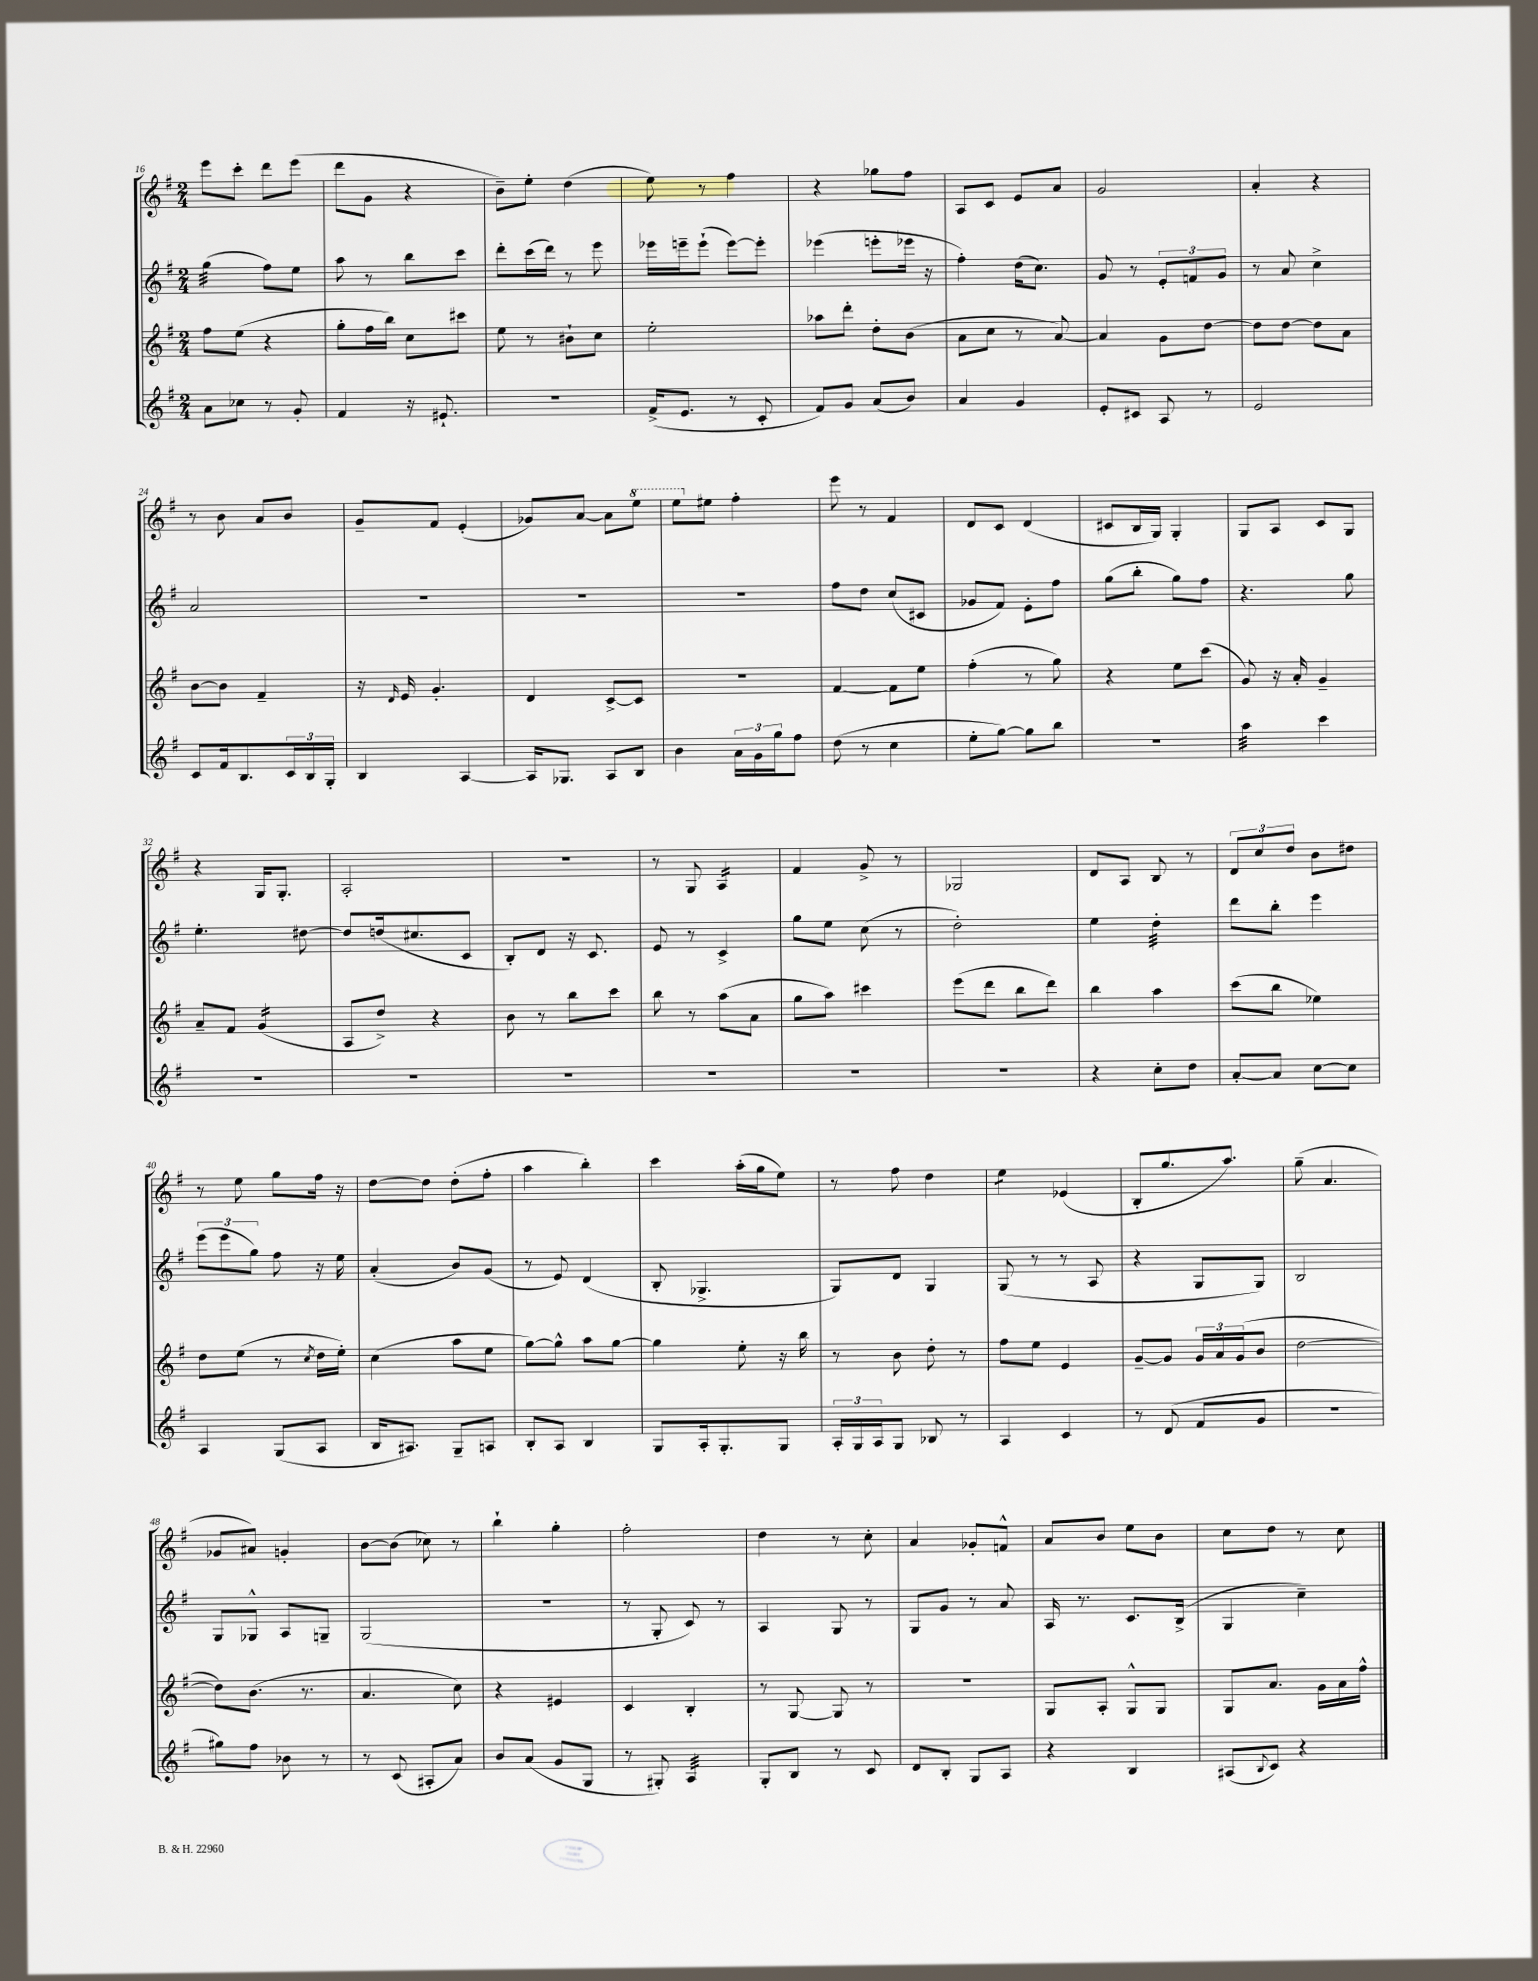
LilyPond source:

<<
\new StaffGroup <<
\new Staff = "s0" {
    \clef treble \key g \major \numericTimeSignature \time 2/4
    e'''8 c'''8-. d'''8 e'''8( |
    d'''8 g'8 r4 |
    b'8--) e''8-. d''4( |
    e''8) r8 fis''4 |
    r4 ges''8 fis''8 |
    a8 c'8 e'8 a'8 |
    g'2 |
    a'4-. r4 |
    r8 b'8 a'8 b'8 |
    g'8-- fis'8 e'4-.( |
    ges'8) a'8~ a'8 \ottava #1 e'''8 |
    e'''8 \ottava #0 eis''8 fis''4-. |
    e'''8 r8 fis'4 |
    d'8 c'8 d'4( |
    cis'8 b16 g16) g4-. |
    g8 a8 c'8 g8 |
    r4 g16 g8.-. |
    a2-. |
    R2 |
    r8 g8 a4:16 |
    fis'4 g'8-> r8 |
    ges2 |
    d'8 a8 b8 r8 |
    \tuplet 3/2 { d'8 c''8 d''8 } b'8 dis''8 |
    r8 e''8 g''8 fis''16 r16 |
    d''8~ d''8 d''8-.( fis''8-. |
    a''4 b''4-.) |
    c'''4 a''16-.( g''16 e''8) |
    r8 fis''8 d''4 |
    e''4:8 ees'4( |
    b8-. g''8. a''8.) |
    g''8--( a'4. |
    ges'8 ais'8) g'4-. |
    b'8~ b'8( ces''8) r8 |
    b''4-! g''4-. |
    fis''2-. |
    d''4 r8 c''8-. |
    a'4 ges'8-. f'8-^ |
    a'8 b'8 e''8 b'8 |
    c''8 d''8 r8 c''8 \bar "|." |
}
\new Staff = "s1" {
    \clef treble \key g \major \numericTimeSignature \time 2/4
    g''4:32( fis''8) e''8 |
    a''8 r8 b''8 c'''8 |
    d'''8-. c'''16( d'''16) r8 e'''8 |
    ees'''16 e'''16-- e'''8-!( e'''8~) e'''8-. |
    ees'''4( e'''8-. ees'''16 r16 |
    fis''4-.) d''16( c''8.) |
    g'8 r8 \tuplet 3/2 { e'8-. f'8 g'8 } |
    r8 a'8 c''4-> |
    a'2 |
    R2 |
    R2 |
    R2 |
    fis''8 d''8 c''8( cis'8 |
    ges'8 fis'8) e'8-. fis''8 |
    g''8( b''8-. g''8) fis''8 |
    r4. g''8 |
    e''4.-. dis''8~ |
    dis''8 d''16( cis''8. c'8 |
    b8-.) d'8 r16 c'8. |
    e'8 r8 c'4-> |
    g''8 e''8 c''8( r8 |
    d''2-.) |
    e''4 d''4:32-. |
    d'''8 b''8-. e'''4 |
    \tuplet 3/2 { e'''8( e'''8 g''8) } fis''8 r16 e''16 |
    a'4-.( b'8) g'8( |
    r8 e'8) d'4( |
    b8-. ges4.-> |
    g8) d'8 g4 |
    g8( r8 r8 a8 |
    r4 g8 g8) |
    b2 |
    g8 ges8-^ a8 g8-- |
    g2( |
    R2 |
    r8 g8-. c'8) r8 |
    a4 g8 r8 |
    g8 g'8 r8 a'8 |
    a16 r8. c'8. b16->( |
    g4 c''4--) \bar "|." |
}
\new Staff = "s2" {
    \clef treble \key g \major \numericTimeSignature \time 2/4
    fis''8 e''8( r4 |
    g''8-. fis''16 b''16) c''8 cis'''8 |
    e''8 r8 bis'8-! c''8 |
    e''2-. |
    aes''8 d'''8-. d''8-. b'8( |
    a'8 c''8 r8 a'8~) |
    a'4 g'8 d''8~ |
    d''8 d''8~ d''8 a'8 |
    b'8~ b'8 fis'4-- |
    r16 \grace { d'16 } e'16 g'4.-. |
    d'4 c'8~-> c'8 |
    r2 |
    fis'4~ fis'8 e''8 |
    fis''4-.( r8 g''8) |
    r4 e''8 c'''8( |
    g'8) r16 a'16-. g'4-- |
    a'8-- fis'8 g'4:16( |
    a8 d''8->) r4 |
    b'8 r8 b''8 c'''8 |
    b''8 r8 a''8( a'8 |
    g''8 a''8) cis'''4 |
    e'''8( d'''8 b''8 d'''8) |
    b''4 a''4 |
    c'''8( b''8 ees''4) |
    d''8 e''8( r8 \acciaccatura { c''8 } d''16 e''16-.) |
    c''4( a''8 e''8 |
    g''8~) g''8-^ a''8 g''8~ |
    g''4 e''8-. r16 b''16 |
    r8 b'8 d''8-. r8 |
    fis''8 e''8 e'4 |
    g'8~-- g'8 \tuplet 3/2 { g'16 a'16 g'16( } b'8 |
    d''2~ |
    d''8) b'8.( r8. |
    a'4. c''8) |
    r4 eis'4 |
    c'4 b4-. |
    r8 g8~ g8 r8 |
    R2 |
    g8 a8-. g8-^ g8 |
    g8 a'8. g'16 a'16 fis''16-^ \bar "|." |
}
\new Staff = "s3" {
    \clef treble \key g \major \numericTimeSignature \time 2/4
    a'8 ces''8 r8 g'8-. |
    fis'4 r16 eis'8.-! |
    r2 |
    fis'16->( e'8. r8 c'8-. |
    fis'8) g'8 a'8( b'8) |
    a'4 g'4 |
    e'8-. cis'8 a8 r8 |
    e'2 |
    c'8 fis'16 b8. \tuplet 3/2 { c'16 b16 g16-. } |
    b4 a4~ |
    a16 ges8. a8 b8 |
    b'4 \tuplet 3/2 { a'16 g'16 g''16 } fis''8 |
    d''8( r8 c''4 |
    e''8-. g''8~) g''8 b''8 |
    R2 |
    a''4:32 c'''4 |
    R2 |
    R2 |
    R2 |
    R2 |
    R2 |
    R2 |
    r4 c''8-. d''8 |
    a'8~-. a'8 c''8~ c''8 |
    a4 g8( a8 |
    b16 ais8.) g8-- a8 |
    b8-. a8 b4 |
    g8 a16-. g8.-. g8 |
    \tuplet 3/2 { a16-. g16 a16 } g8 bes8 r8 |
    a4 c'4 |
    r8 d'8( fis'8 g'8 |
    R2 |
    gis''8) fis''8 bes'8 r8 |
    r8 c'8( ais8-. a'8) |
    b'8 a'8( g'8 g8 |
    r8 gis8-.) a4:32 |
    g8-. b8 r8 c'8 |
    d'8 b8-. g8 a8 |
    r4 b4 |
    ais8( \appoggiatura { b8 } c'8) r4 \bar "|." |
}
>>
>>
\layout { \context { \Score currentBarNumber = #16 } }
